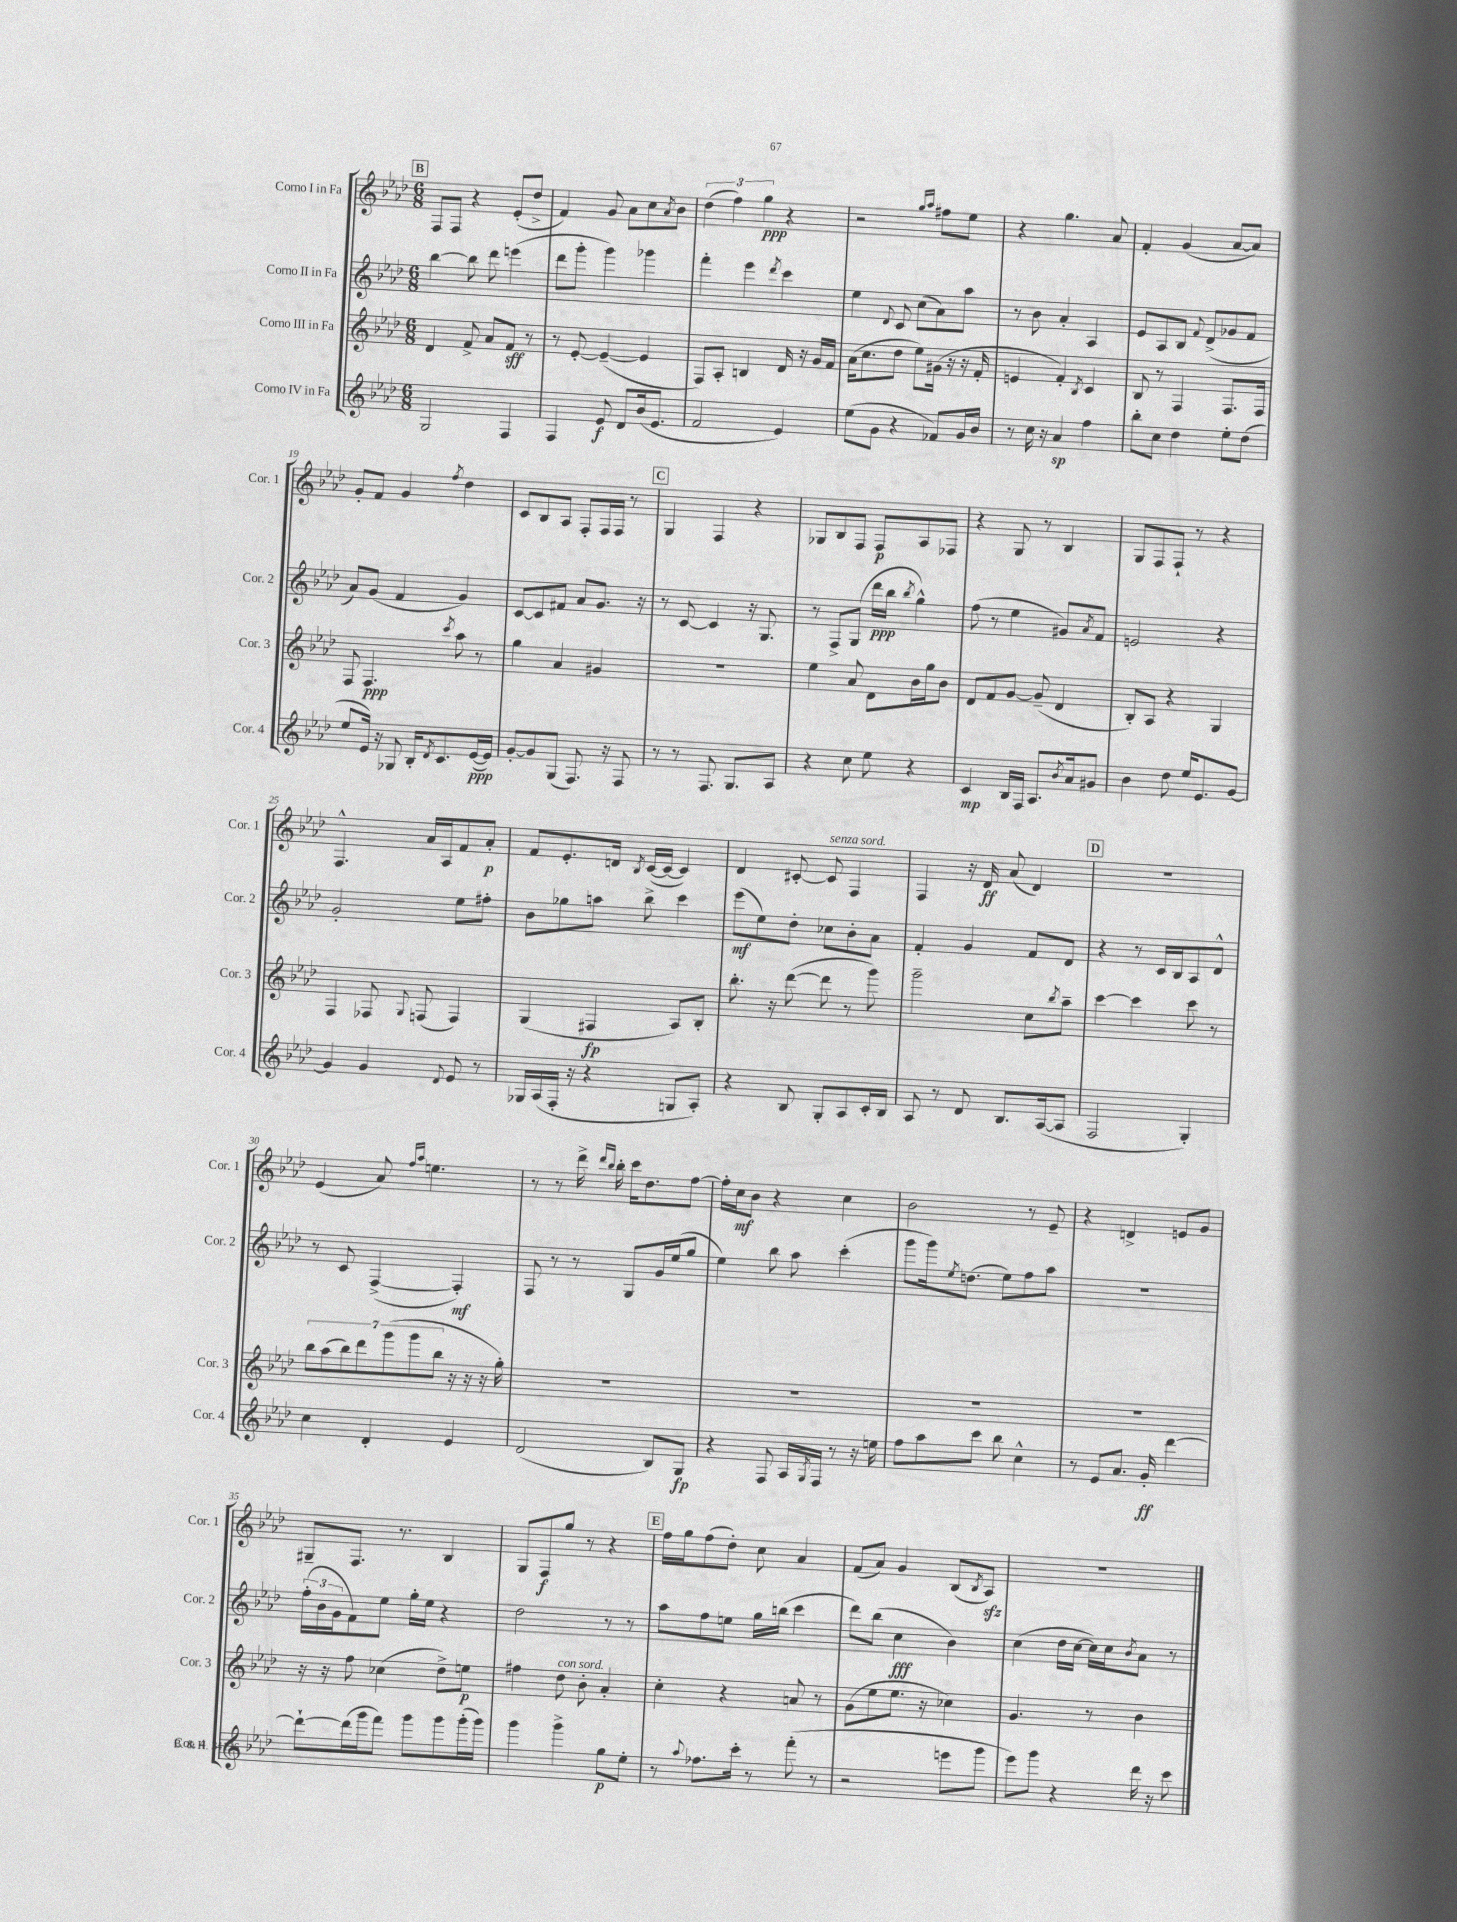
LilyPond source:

<<
\new StaffGroup <<
\new Staff = "s0" \with { instrumentName = "Corno I in Fa" shortInstrumentName = "Cor. 1" } {
    \clef treble \key aes \major \numericTimeSignature \time 6/8
    \mark \markup { \box "B" } f8 f8 r4 ees'8-.( des''8-> |
    f'4) g'8 aes'8 c''8 \acciaccatura { aes'8 } bes'8 |
    \tuplet 3/2 { des''4( f''4) g''4\ppp } r4 |
    r2 \grace { g''16 aes''16 } fis''8 ees''8 |
    r4 g''4. aes'8 |
    f'4-. g'4( aes'8~ aes'8) |
    g'8-. f'8 g'4 \acciaccatura { f''8 } des''4 |
    c'8 bes8 aes8 f8-. f16 f16 r8 |
    \mark \markup { \box "C" } g4 f4 r4 |
    ges8 bes8 f8 f8\p aes8 fes8 |
    r4 g8 r8 bes4 |
    g8 f8 f8-! r8 r4 |
    f4.-^ aes'16 aes16 f'8 aes'8-.\p |
    f'8 ees'8.-. d'16 \acciaccatura { bes8 } c'16~( c'16~ c'4) |
    des'4 cis'8~-. cis'8^\markup { \italic "senza sord." } f4 |
    f4 r16 des'16\ff aes'8( des'4) |
    \mark \markup { \box "D" } R2. |
    ees'4( aes'8) \grace { f''16 aes''16 } e''4. |
    r8 r8 des'''16-> \grace { des'''16 bes''16 } bes''16-. c'''16 des''8. f''8~ |
    f''16-. c''16\mf bes'8 r4 c''4 |
    bes'2 r8 ees'8-- |
    r4 d'4-> e'8 g'8 |
    gis8-- f8. r8. bes4 |
    g8 f8\f g''8 r8 r4 |
    \mark \markup { \box "E" } f''16 g''16 f''8( des''8-.) c''8 aes'4 |
    f'8( aes'8) g'4 bes8( \acciaccatura { bes8 } aes8\sfz) |
    R2. \bar "|." |
}
\new Staff = "s1" \with { instrumentName = "Corno II in Fa" shortInstrumentName = "Cor. 2" } {
    \clef treble \key aes \major \numericTimeSignature \time 6/8
    \mark \markup { \box "B" } bes''4~ bes''8 des'''8 e'''4( |
    des'''8 g'''8-. g'''4) ges'''4 |
    f'''4-. ees'''4 \acciaccatura { des'''8 } c'''4 |
    ees''4 \appoggiatura { des'8 } c'8 c''8( aes'8) aes''8 |
    r8 bes'8 aes'4-. aes4 |
    ees'8 aes8 bes8 \appoggiatura { f'8 } des'8->( ges'8 f'8 |
    aes'8) g'8( f'4 g'4) |
    c'8~ c'8 fis'8 aes'8 g'8. r16 |
    \mark \markup { \box "C" } r8 c'8~ c'4 r16 g8. |
    r8 f8-> g8( des'''16\ppp bes''16 \acciaccatura { bes''8 } g''4-^) |
    f''8( r8 ees''4 gis'8) \acciaccatura { aes'8 } f'8 |
    e'2 r4 |
    g'2-. ees''8 fis''8-. |
    bes'8 ges''8 a''8 bes''8-> c'''4 |
    ees'''8\mf( ees''8) des''8-. ces''8 bes'8-. aes'8 |
    f'4-. g'4 f'8 des'8 |
    \mark \markup { \box "D" } r4 r8 c'16 bes16 aes8 des'8-^ |
    r8 c'8 f4~->( f4-.\mf) |
    f8 r8 r8 g8 g'16 ees''16( g''8 |
    ees''4) bes''8 aes''8 c'''4-.( |
    g'''8 g'''16) \acciaccatura { ees''8 } d''8.( ees''8) f''8 aes''8 |
    R2. |
    \tuplet 3/2 { f''16-.( bes'16 g'16 } f'8) ees''8 g''16-. ees''16 r4 |
    des''2 r8 r8 |
    \mark \markup { \box "E" } aes''8 f''8 e''8 g''16 b''16( c'''4 |
    des'''8) bes''8( c''4\fff bes'4) |
    c''4( des''16 c''16~ c''16) c''16 \acciaccatura { bes'8 } aes'8 r8 \bar "|." |
}
\new Staff = "s2" \with { instrumentName = "Corno III in Fa" shortInstrumentName = "Cor. 3" } {
    \clef treble \key aes \major \numericTimeSignature \time 6/8
    \mark \markup { \box "B" } des'4 f'8-> aes'8 f'8\sff r8 |
    r8 ees'8~-. ees'4~--( ees'4 |
    f8) aes8-. b4 des'16 r16 g'16 f'16 |
    aes'16( c''8. des''8 ees''8) gis'16( r16 r16 f'16-. |
    e'4 f'4-.) \acciaccatura { bes8 } c'4 |
    bes8 r8 f4 f8. f16 |
    f8 f4.\ppp \acciaccatura { c'''8 } aes''8 r8 |
    g''4 aes'4 gis'4 |
    \mark \markup { \box "C" } R2. |
    ees''4 aes'8 des'8 bes'16 g''16 bes'8 |
    des'8 f'8 g'8~ g'8--( des'4 |
    bes8-.) aes8 r4 g4 |
    f4 fes8 \appoggiatura { g8 } f8( f4) |
    g4( fis4\fp aes8) bes8-. |
    bes''8.-. r16 des'''8~( des'''8 r8 g'''8) |
    g'''2-- c''8 \acciaccatura { bes''8 } aes''8-- |
    \mark \markup { \box "D" } c'''4~ c'''4 c'''8 r8 |
    \tuplet 7/4 { bes''8 aes''8( bes''8) des'''8 g'''8( g'''8 bes''8 } r16 r16 r16 g''16-.) |
    R2. |
    R2. |
    R2. |
    R2. |
    r16 r16 f''8 ces''4( des''8->) e''8\p |
    fis''4 des''8^\markup { \italic "con sord." } bes'8-. aes'4-. |
    \mark \markup { \box "E" } c''4-. r4 a'8 r8 |
    g'8( ees''8 ees''8. r16 ces''4) |
    g'4. r8 bes'4 \bar "|." |
}
\new Staff = "s3" \with { instrumentName = "Corno IV in Fa" shortInstrumentName = "Cor. 4" } {
    \clef treble \key aes \major \numericTimeSignature \time 6/8
    \mark \markup { \box "B" } g2 f4 |
    f4 ees'8\f des'8 bes'16( ees'8. |
    f'2 ees'4) |
    ees''8( g'8 r4 fes'8) g'16 bes'16 |
    r8 c''16 r16 aes'4\sp f''4 |
    bes''8-. c''8 des''4 ees''8-. des''8( |
    ees''8 ees'16) r16 ges8 bes16-. \acciaccatura { des'8 } c'8. ees'16~\ppp( ees'16) |
    g'8~-. g'8 g8( f8.) r16 f8 |
    \mark \markup { \box "C" } r8 r8 f8. g8. aes8 |
    r4 c''8 ees''8 r4 |
    c'4\mp bes16 f16 aes8. \acciaccatura { bes'8 } aes'16 gis'8 |
    bes'4 des''8 ees''16 ees'8. g'8~ |
    g'4 g'4 \appoggiatura { des'8 } ees'8 r8 |
    ges16 aes16( f16-. r16 r4 g8 aes8-.) |
    r4 bes8 g8-. aes8 c'16-. bes16 |
    aes8 r8 des'8 bes8. aes16~( aes8 |
    \mark \markup { \box "D" } f2 g4-.) |
    c''4 des'4-. ees'4 |
    des'2( bes8) g8\fp |
    r4 f8 aes16 \acciaccatura { g8 } f16 r8 r16 e''16 |
    f''8 aes''8 c'''8 bes''8 c''4-^ |
    r8 ees'8 aes'8. g'16-.\ff des'''4~ |
    des'''8~-! des'''16( g'''16 f'''8) g'''8 g'''8 g'''16-.( g'''16) |
    g'''4 g'''4-> g''8\p ees''8-. |
    \mark \markup { \box "E" } r8 \appoggiatura { aes''8 } fes''8. c'''16-. r8 f'''8-.( r8 |
    r2 e'''8 g'''8 |
    ees'''8) g'''8 r4 des'''16 r16 c'''8 \bar "|." |
}
>>
>>
\layout { \context { \Score currentBarNumber = #13 } }
